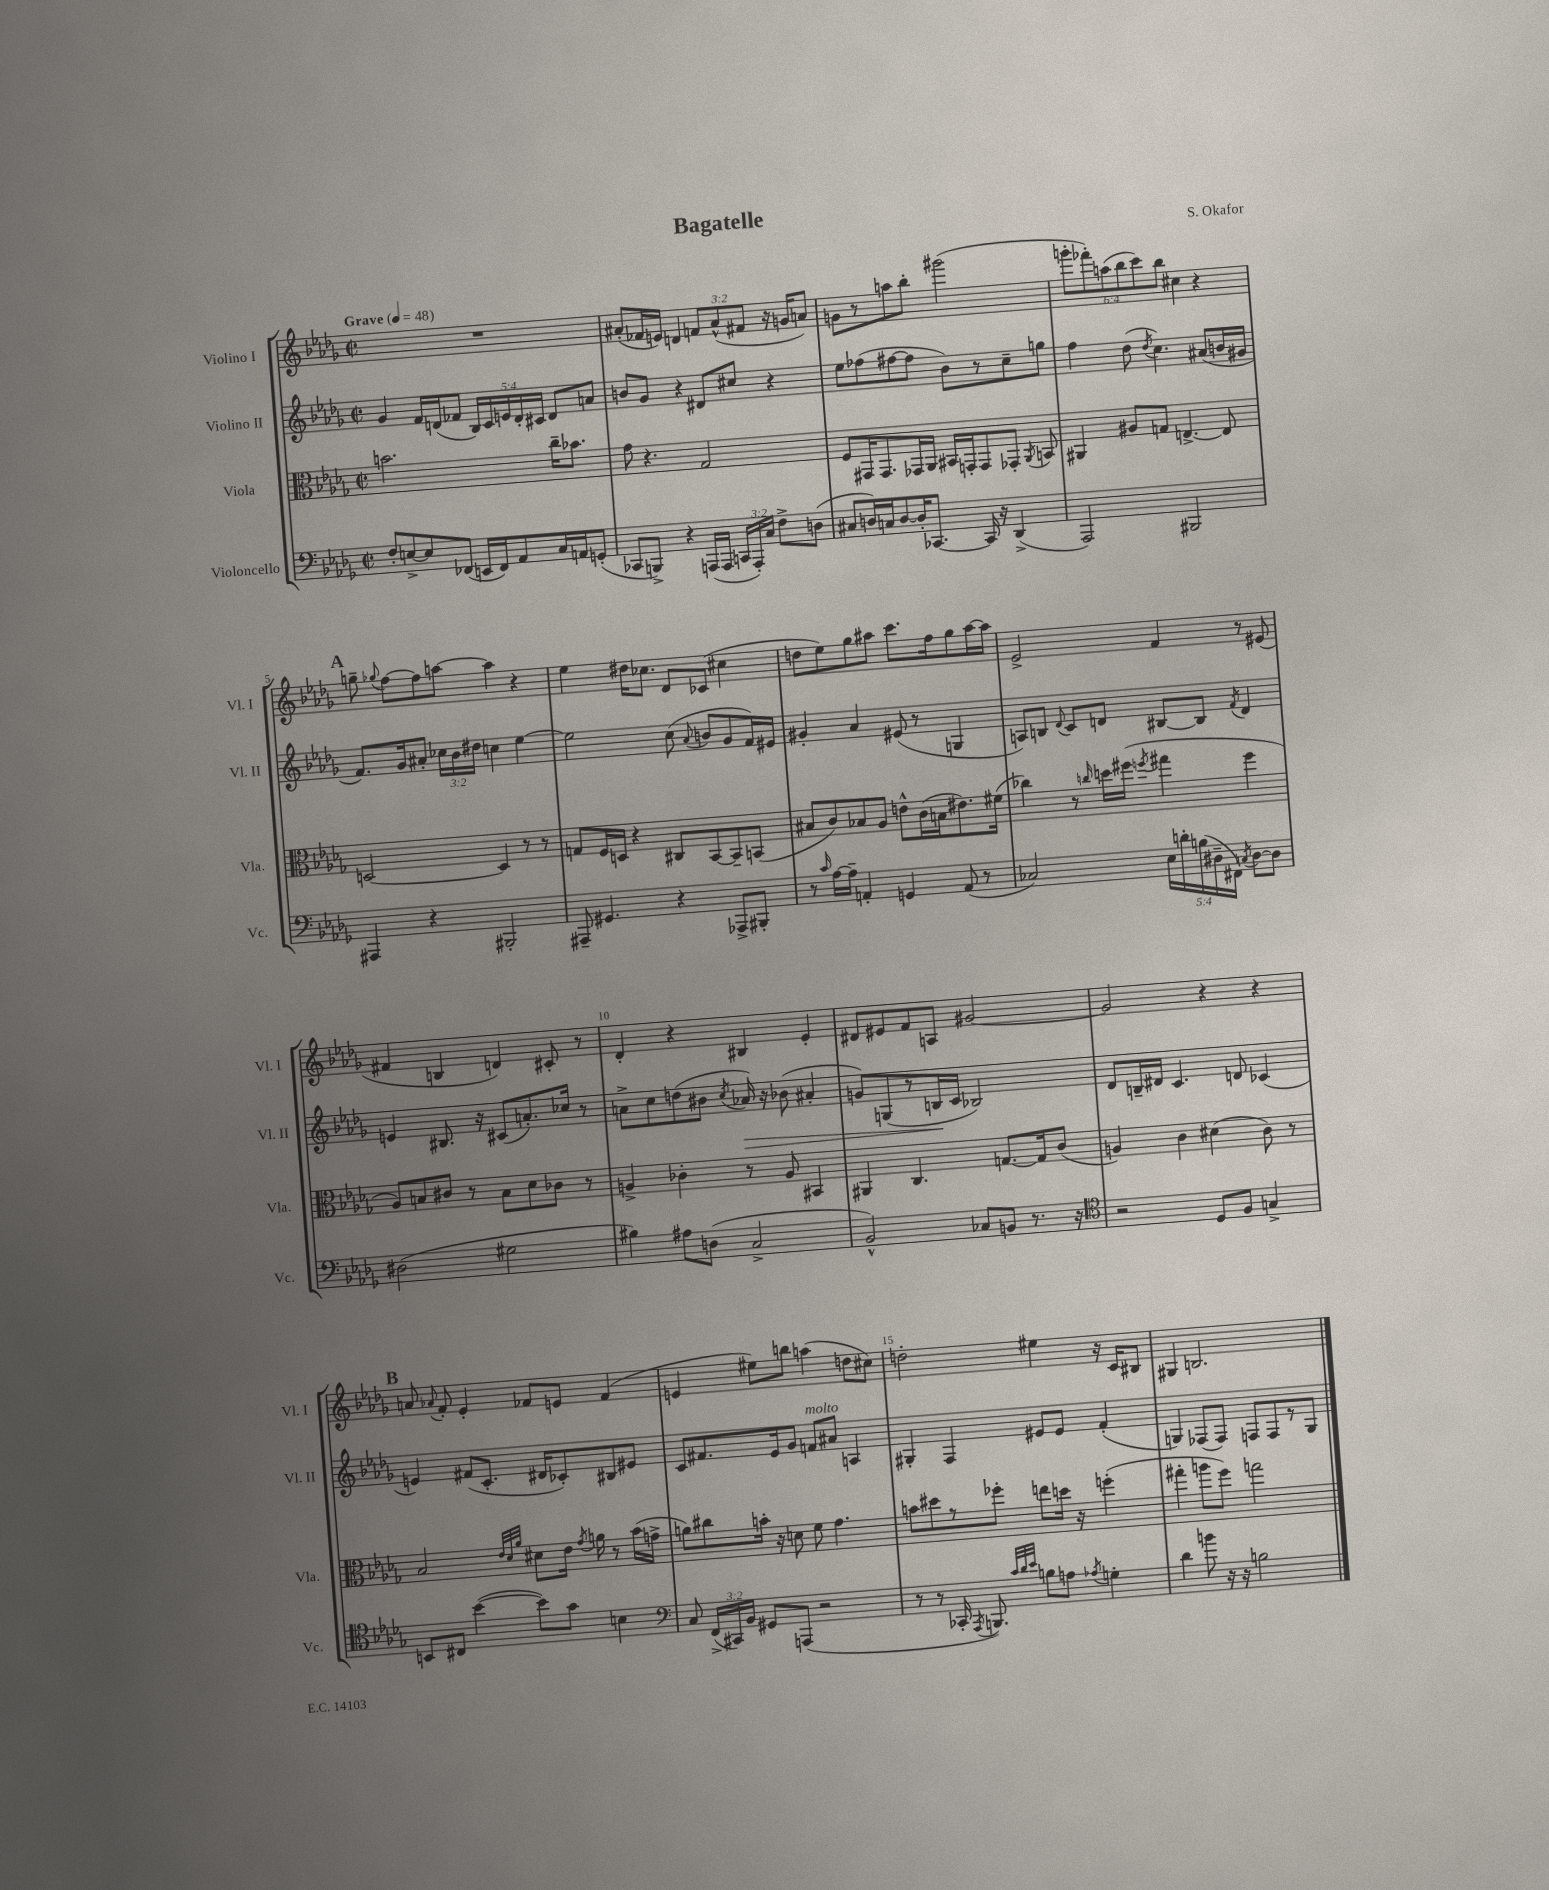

**kern	**kern	**kern	**dynam	**kern
*part4	*part3	*part2	*part2	*part1
*staff4	*staff3	*staff2	*staff2	*staff1
*I"Violoncello	*I"Viola	*I"Violino II	*	*I"Violino I
*I'Vc.	*I'Vla.	*I'Vl. II	*	*I'Vl. I
*clefF4	*clefC3	*clefG2	*	*clefG2
*k[b-e-a-d-g-]	*k[b-e-a-d-g-]	*k[b-e-a-d-g-]	*	*k[b-e-a-d-g-]
*M2/2	*M2/2	*M2/2	*	*M2/2
*met(c|)	*met(c|)	*met(c|)	*	*met(c|)
*MM48	*MM48	*MM48	*	*MM48
=1	=1	=1	=1	=1
!	!	!	!	!LO:TX:a:B:t=Grave
8F'/L	2.bn\	4g-/	.	1r
[8En^/	.	.	.	.
8E/]	.	16f/LL	.	.
.	.	(16dn/J	.	.
(8FF-X/J	.	8f-X/J	.	.
16EEn/LL	.	20B-/LL)	.	.
.	.	20c/	.	.
16FF-/J)	.	.	.	.
.	.	20en/	.	.
8AA-/	.	.	.	.
.	.	20d'/	.	.
.	.	20c#X/JJ	.	.
16C/L	16cc~\KL	8d/L	.	.
16AAn/J	8.b-X\J	.	.	.
(8GGn'/J	.	8an/J	.	.
=2	=2	=2	=2	=2
8CC-X/L	8g-\	8bn/L	.	(8a#X'/L
8BBBn^/J)	4.r	8g-/J	.	16f-X/L
.	.	.	.	16en/JJ)
4r	.	4r	.	4dn/
(16AAAn/LL	2G-/	8d#X/L	.	12fn/L
16AAA/JJ	.	.	.	.
.	.	.	.	(12a#^^/
24CCn/LL	.	8cc#X/J	.	.
24AAA'/)	.	.	.	12f#X/J
24C/JJ	.	.	.	.
8F^\L	.	4r	.	16r
.	.	.	.	16gn/KL
(8Dn\J	.	.	.	8an/J)
=3	=3	=3	=3	=3
8C#X/L	8F/L	8ee-\L	.	8gn\L
16Dn/L)	16GG#X/K	(8ff-X\	.	8r
16Cn/J	8.GG#/	.	.	.
[8D/	.	[8ff#X\	.	8aan\
16D'/K]	16GG-X/L	8ff#\J]	.	8bb-'\J
[8.CC-X/J	16AA-/JJ	.	.	.
.	16BB#X/LL	8b-\L)	.	(2ggg#X\
.	16GGn'/J	.	.	.
16CC-/]	8GG/	8r	.	.
16r	.	.	.	.
(4DD-^/	8GG-X'/J	8cc~\	.	.
.	8qAA-/	.	.	.
.	8BBn/	8ggn\J	.	.
=4	=4	=4	=4	=4
2AAA-/)	4AA#X/	4ff\	.	12gggn'\L
.	.	.	.	12fff-X'\)
.	.	.	.	(12aan\
.	8A#X/L	(8dd-\	.	12bb-\
.	.	.	.	12ccc\)
.	.	8qdd-/	.	.
.	8Gn/J	4.cc\)	.	.
.	.	.	.	12bb-\J
2BBB#X/	[4.En^/	.	.	4cc#X\
.	.	(8a#X/L	.	4r
.	8E/]	16bn/L	.	.
.	.	16g#X/JJ	.	.
!!LO:LB:g=z
!!LO:REH:place=s1:t=A
=5	=5	=5	=5	=5
4AAA#X/	[2Dn/	8.f/L)	.	8ggn~\
.	.	.	.	8qqgg-X/
.	.	.	.	[8ff\L
.	.	16g-/k	.	.
4r	.	8a#X'/J	.	8ff\]
.	.	24cc-X\LL	.	[8aan\J
.	.	24b-\	.	.
.	.	24dd#X\JJ	.	.
2BBB#X'/	4D/]	4ccn\	.	4aa\]
.	8r	[4ee-\	.	4r
.	8r	.	.	.
=6	=6	=6	=6	=6
8AAA#X~/	8Gn/L	2ee-\]	.	4ee-\
4.GG#X/	16F/L	.	.	.
.	16Dn/JJ	.	.	.
.	4r	.	.	16dd#X\KL
.	.	.	.	8.cc-X\J
4r	8C#X/L	(8cc\	.	8d-/L
.	.	8qqa-/	.	.
.	[8BB-/	8bn/L	.	(8c-X/J
8AAA-X^/L	8BB-~/]	8g-/	.	4cc#X\
8BBB#X'/J	(8BBn/J	16f/L)	.	.
.	.	16e#X/JJ	.	.
=7	=7	=7	=7	=7
8r	8B#X/L	4g#X'/	.	8ddn\L
16qqc/	.	.	.	.
[16A-\LL	8c/)	.	.	8ee-\)
16A-~\JJ]	.	.	.	.
4AAn'/	8B-X/	4a-/	.	8gg-\
.	8A-/J	.	.	8aa#X\J
4GGn/	8en^^\L	(8e#X/	.	8.ccc\L
.	(16c\L	8r	.	.
.	16Bn\J	.	.	16ff\k
(8AA/	8.e#X\)	4Gn/	.	8gg-\
8r	.	.	.	[16aa#\L
.	(16f#X\Jk	.	.	16aa#\JJ]
=8	=8	=8	=8	=8
2C-X/)	4cc-X\)	8An/L)	.	2e-^/
.	.	8Bn/J	.	.
.	.	8qqd-/	.	.
.	8r	8c/L	.	.
.	16qqccn/	.	.	.
.	16ddn\LL	8dn/J	.	.
.	(16ff#X\JJ	.	.	.
.	8qffn/	.	.	.
20E-\LL	4gg#X\	[8B#X/L	.	4f/
20dn'\	.	.	.	.
(20Bn\	.	.	.	.
.	.	8B#/J]	.	.
20D#X~\	.	.	.	.
20FF#X\JJ)	.	.	.	.
8qCn/	.	8qf/	.	.
[8D#\L	4ff\	4d/	.	8r
8D#\J]	.	.	.	(8e#X/
!!LO:LB:g=z
=9	=9	=9	=9	=9
(2D#X\	8A-/L)	4en/	.	4f#X/
.	8Bn/	.	.	.
.	8c#X/J	8.B#X/	.	4Bn/
.	8r	.	.	.
.	.	16r	.	.
2G#X\	8B\L	(8c#X/L	.	4dn/)
.	8d-\	8.an'/)	.	.
.	8c-X\J	.	.	8c#X'/
.	.	16cc-X/Jk	.	.
.	8r	8r	.	8r
=10	=10	=10	=10	=10
4B#X\)	4An^/	8an^\L	.	4d-'/
.	.	8cc\	.	.
8A#X\L	4c-X'\	(8ddn\	.	4r
(8Dn\J	.	8b#X\J	.	.
.	.	8qcc/	.	.
!	!	!	!LO:HP:b	!
2C^/	8r	16a-X/)	>	4B#X/
.	.	16r	.	.
.	8A/	(8b-X\	.	.
.	4BB#X/	4a#X'/	.	4e-'/
=11	=11	=11	=11	=11
2BB-^^/)	4AA#X/	8gn/L)	.	8d#X/L
.	.	(8Gn/	.	8e#X/
.	4.C/	8r	.	8f/
.	.	16Bn/L	.	8An/J
.	.	16c/JJ	]	.
8C-X/L	.	2B-X/)	.	[2g#X/
8BBn/J	[8.Gn/L	.	.	.
8.r	.	.	.	.
.	16G/k]	.	.	.
.	(8c/J	.	.	.
16r	.	.	.	.
=12	=12	=12	=12	=12
*clefC4	*	*	*	*
2r	4An/)	8d-/L	.	2g#/]
.	.	16Bn~/L	.	.
.	.	16d#X/JJ	.	.
.	4c\	4.c/	.	.
8D-/L	(4d#X\	.	.	4r
8F/J	.	8dn/	.	.
4Gn^/	8c\)	(4c-X/	.	4r
.	8r	.	.	.
!!LO:LB:g=z
!!LO:REH:place=s1:t=B
=13	=13	=13	=13	=13
8BBn/L	2B-/	4en/)	.	8an/
.	.	.	.	8qqa-X/
8C#X/J	.	.	.	8f'/
([4b-\	.	(8f#X/L	.	4e-'/
.	.	8.c'/J	.	.
.	32qqe-/LLL	.	.	.
.	32qqd-/	.	.	.
.	32qqa-/JJJ	.	.	.
8b-\L])	8d#X\L	.	.	8f-X/L
.	.	16d#X/KL	.	.
8g-\J	16e-\Jk	8c-X'/)	.	8en/J
.	8qg-/	.	.	.
.	16an\	.	.	.
4Bn\	8r	8B#X/	.	(4f-/
.	(16b-\LL	8e#X/J	.	.
.	16gn^\JJ	.	.	.
=14	=14	=14	=14	=14
*clefF4	*	*	*	*
8C/	8an\L)	8c/L	.	4en/
(24FF^/LL	8cc#X\	8.f#X/	.	.
24CC#X/)	.	.	.	.
24BB-/JJ	.	.	.	.
8GG#X/L	16bn'\Jk	.	.	8ee#X\L)
.	16r	16e-/k	.	.
(8AAAn/J	8dn\	8g-/J	.	8bbn\J
!	!	!LO:TX:a:i:t=molto	!	!
2r	8f\	8fn/L	.	(4aan\
.	4.g-\	8a#X/J	.	.
.	.	4An/	.	8ddn\L
.	.	.	.	8cc#X\J)
=15	=15	=15	=15	=15
8r	8bn\L	4G#X'/	.	2ddn'\
8r	8dd#X\	.	.	.
16CC-X'/	8r	4F/	.	.
8qAAA-/	.	.	.	.
8.BBBn/)	.	.	.	.
.	8ff-X'\J	.	.	.
32qqc/LLL	.	.	.	.
32qqd-/	.	.	.	.
32qqe-/JJJ	.	.	.	.
8Bn\L	8een\L	8e#X/L	.	4ee#X\
8An\J	16ddn\Jk	8e#/J	.	.
.	16r	.	.	.
8qA-X/	.	.	.	.
4Gn'\	(4ffn'\	(4f'/	.	16r
.	.	.	.	16c/KL
.	.	.	.	8B#X/J
=16	=16	=16	=16	=16
4d-\	4gg#X'\	4Gn/)	.	4G#X/
8bn\	8aan\L	(8F-X/L	.	2.Bn/
16r	8ff\J)	8F-/J)	.	.
16r	.	.	.	.
2Bn\	2ggn\	8Fn/L	.	.
.	.	8F/	.	.
.	.	8r	.	.
.	.	8G/J	.	.
==	==	==	==	==
*-	*-	*-	*-	*-
